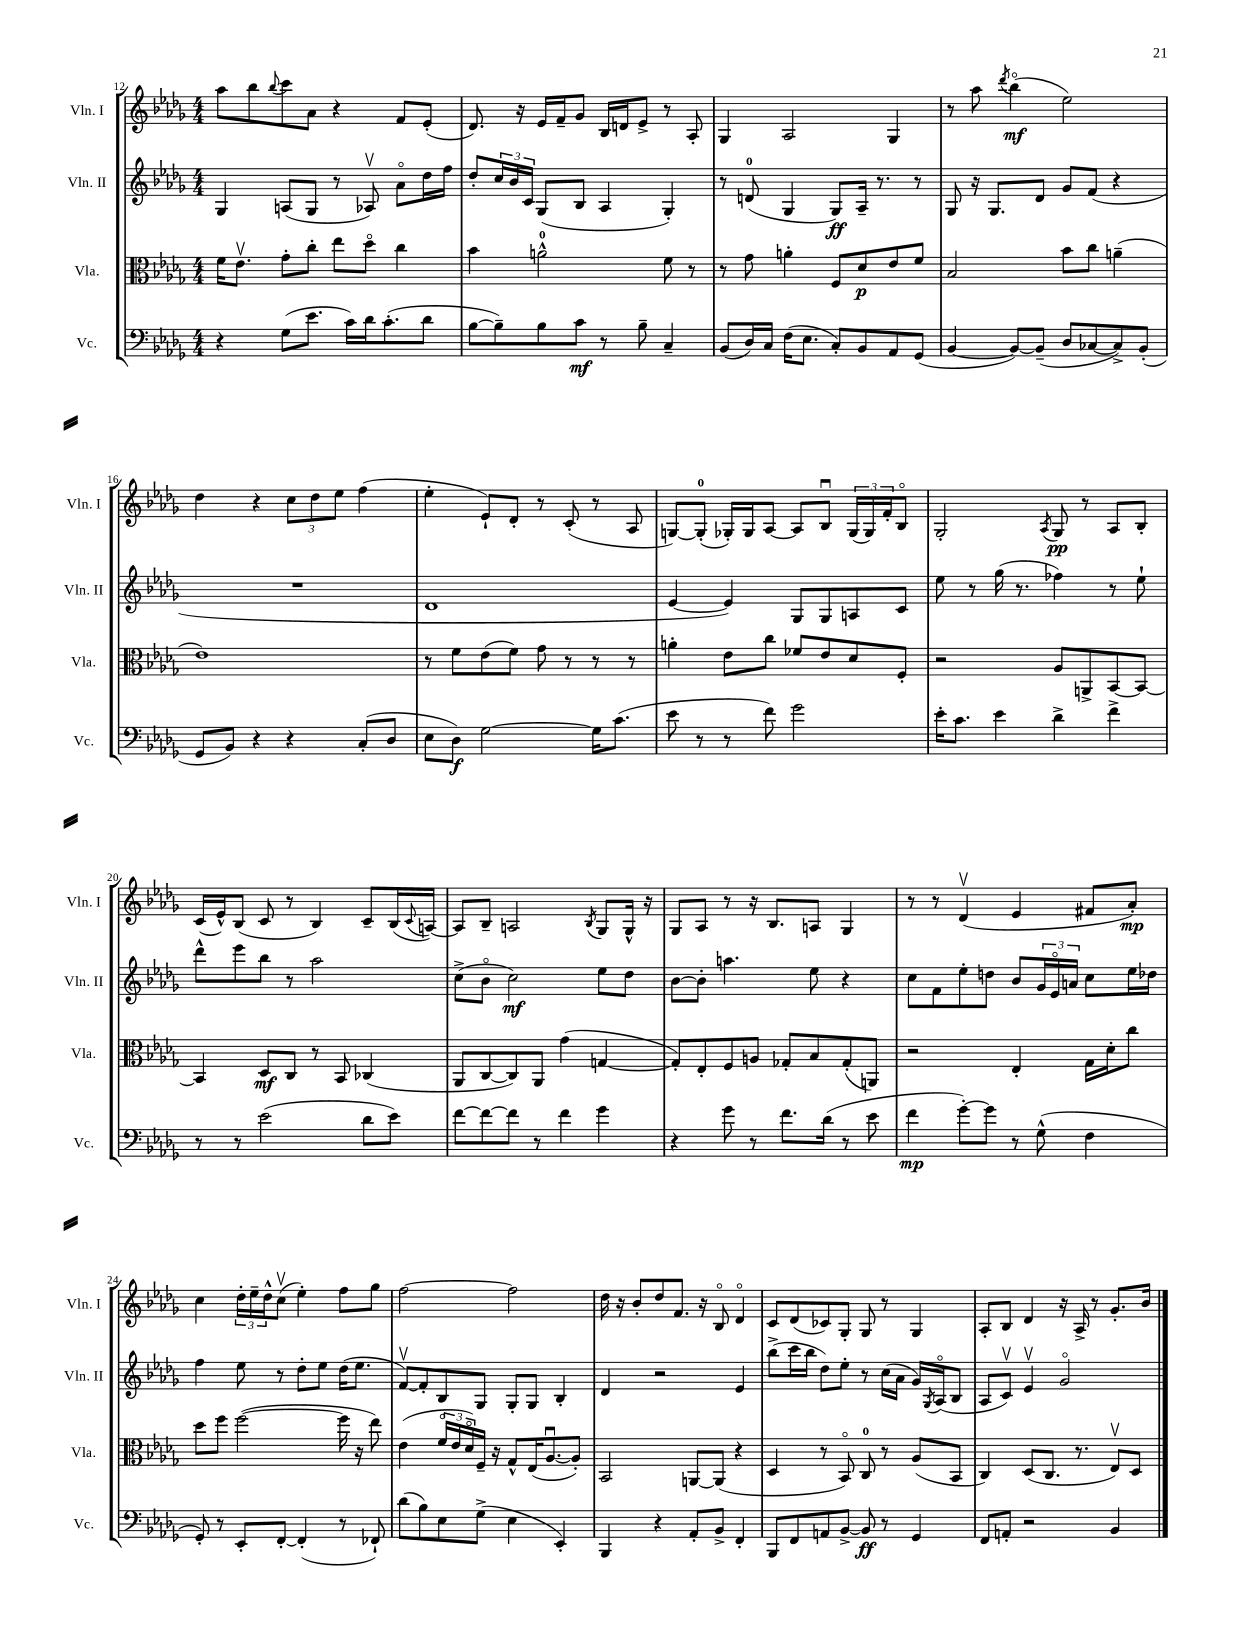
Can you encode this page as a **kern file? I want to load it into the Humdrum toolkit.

**kern	**kern	**kern	**kern
*staff4	*staff3	*staff2	*staff1
*clefF4	*clefC3	*clefG2	*clefG2
*k[b-e-a-d-g-]	*k[b-e-a-d-g-]	*k[b-e-a-d-g-]	*k[b-e-a-d-g-]
*M4/4	*M4/4	*M4/4	*M4/4
4r	16f	4G-	8aa-
.	8.e-v	.	.
.	.	.	8bb-
.	.	.	8qqbb-
(8G-	8g-'	(8A	8ccc
8.e-	8cc'	8G-	8a-
.	8ee-	8r	4r
16c)	.	.	.
16d-	8dd-o	8A-v)	.
(8.c'	.	.	.
.	4cc	8a-o	8f
8d-	.	16dd-	(8e-'
.	.	16ff	.
=	=	=	=
[8B-	4b-	8dd-'	8.d-)
8B-~])	.	24cc	.
.	.	24b-	.
.	.	.	16r
.	.	24c	.
8B-	2a^^	(8G-	16e-
.	.	.	16f~
8c	.	8B-	8g-
8r	.	4A-	16B-
.	.	.	16d
8B-~	.	.	8e-^
4C~	8f	4G-')	8r
.	8r	.	8A-'
=	=	=	=
(8BB-	8r	8r	4G-
16D-)	8g-	(8d	.
16C	.	.	.
(16F	4a'	4G-	2A-
8.E-	.	.	.
8C')	8F	8G-)	.
8BB-	8d-	16A-~	.
.	.	8.r	.
8AA-	8e-	.	4G-
(8GG-	8f	8r	.
=	=	=	=
[4BB-	2B-	8G-	8r
.	.	16r	8aa-
.	.	8.G-	.
.	.	.	8qddd-
8BB-_)	.	.	(4bb-o
(8BB-~]	.	8d-	.
8D-	8b-	8g-	2ee-)
[8C-	8cc	(8f	.
8C-^])	(4a~	4r	.
(8BB-'	.	.	.
=	=	=	=
8GG-	1e-)	1r	4dd-
8BB-)	.	.	.
4r	.	.	4r
4r	.	.	12cc
.	.	.	12dd-
.	.	.	12ee-
(8C'	.	.	(4ff
8D-	.	.	.
=	=	=	=
8E-	8r	1d-	4ee-'
8D-)	8f	.	.
[2G-	(8e-	.	8e-`)
.	8f)	.	8d-'
.	8g-	.	8r
.	8r	.	(8c'
16G-]	8r	.	8r
(8.c	.	.	.
.	8r	.	8A-
=	=	=	=
8e-	4a'	[4e-	[8G)
8r	.	.	(8G']
8r	8e-	4e-])	16G-')
.	.	.	16G-
8f)	8cc	.	[8A-
2g-	8f-	8G-	8A-]
.	8e-	8G-	8B-u
.	8d-	8A	(24G-
.	.	.	24G-)
.	.	.	24f'
.	8F'	8c	8B-o
=	=	=	=
16e-'	2r	8ee-	2G-'
8.c	.	.	.
.	.	8r	.
4e-	.	(16gg-	.
.	.	8.r	.
.	.	.	8qA-
4d-^	8A-	4ff-)	8G-
.	8AA^	.	8r
4f^	[8BB-	8r	8A-
.	8BB-_	8ee-`	8B-'
=	=	=	=
8r	4BB-]	8ddd-^^	(16c
.	.	.	16e-^^)
8r	.	8eee-	(8B-
(2e-	8D-	8bb-	8c
.	8C	8r	8r
.	8r	2aa-	4B-)
.	8BB-	.	.
8d-	(4C-	.	8c~
8e-)	.	.	(16B-
.	.	.	8qqc
.	.	.	[16A)
=	=	=	=
[8f	8AA-	(8cc^	8A]
8f_	[8C	8b-o	8B-~
8f]	8C])	2cc)	2A
8r	8AA-	.	.
4f	(4g-	.	.
.	.	.	8qB-
4g-	[4G	8ee-	8G-
.	.	8dd-	16G-^^
.	.	.	16r
=	=	=	=
4r	8G'])	[8b-	8G-
.	8E-'	8b-']	8A-
8g-	8F	4.aa	8r
8r	8A	.	16r
.	.	.	8.B-
8.f	8G-'	.	.
.	8B-	8ee-	8A
(16d-	.	.	.
8r	(8G-'	4r	4G-
8e-	8AA)	.	.
=	=	=	=
4f	2r	8cc	8r
.	.	8f	8r
[8g-')	.	8ee-'	(4d-v
8g-]	.	8dd	.
8r	4E-'	8b-	4e-
(8G-^^	.	24g-	.
.	.	24e-o	.
.	.	24a	.
4F	16G-	8cc	8f#
.	16d-'	.	.
.	8cc	16ee-	8a-')
.	.	16dd-	.
=	=	=	=
8GG-')	8dd-	4ff	4cc
8r	8ff	.	.
8EE-'	([2ff	8ee-	24dd-'
.	.	.	24ee-~
.	.	.	24dd-^^
[8FF'	.	8r	(8ccv
(4FF']	.	8dd-'	4ee-')
.	.	8ee-	.
8r	16ff]	(16dd-	8ff
.	16r	8.ee-	.
8FF-`)	8ee-)	.	8gg-
=	=	=	=
(8d-	(4e-	[8fv)	[2ff
8B-)	.	8f']	.
8E-	24fo	8B-	.
.	24e-	.	.
.	24d-o)	.	.
(8G-^	16F~	8G-	.
.	16r	.	.
4E-	8G-^^	8G-'	2ff]
.	(16E-	8G-	.
.	[8.A-u	.	.
4EE-')	.	4B-'	.
.	8A-'])	.	.
=	=	=	=
4BBB-	2BB-	4d-	16dd-
.	.	.	16r
.	.	.	8b-'
4r	.	2r	8dd-
.	.	.	8.f
8AA-'	[8AA	.	.
.	.	.	16r
8BB-^	(8AA]	.	8B-o
4FF'	4r	4e-	4d-o
=	=	=	=
8BBB-	4D-	(8bb-^	8c
8FF	.	16ccc	(8d-
.	.	16bb-	.
8AA	8r	8dd-)	8c-)
[8BB-^	8BB-o)	8ee-'	8G-'
8BB-]	8C	8r	8G-
8r	8r	(16cc	8r
.	.	16a-	.
4GG-	(8A-	16g-)	4G-
.	.	8qG-	.
.	.	(16A-o	.
.	8BB-	8B-	.
=	=	=	=
8FF	4C)	8A-	8A-'
8AA'	.	8cv)	8B-
2r	(8D-	4e-v	4d-
.	8.C	.	.
.	.	2g-o	16r
.	8.r	.	16A-^
.	.	.	8r
4BB-	8E-v)	.	8.g-'
.	8D-	.	.
.	.	.	16b-
==	==	==	==
*-	*-	*-	*-
